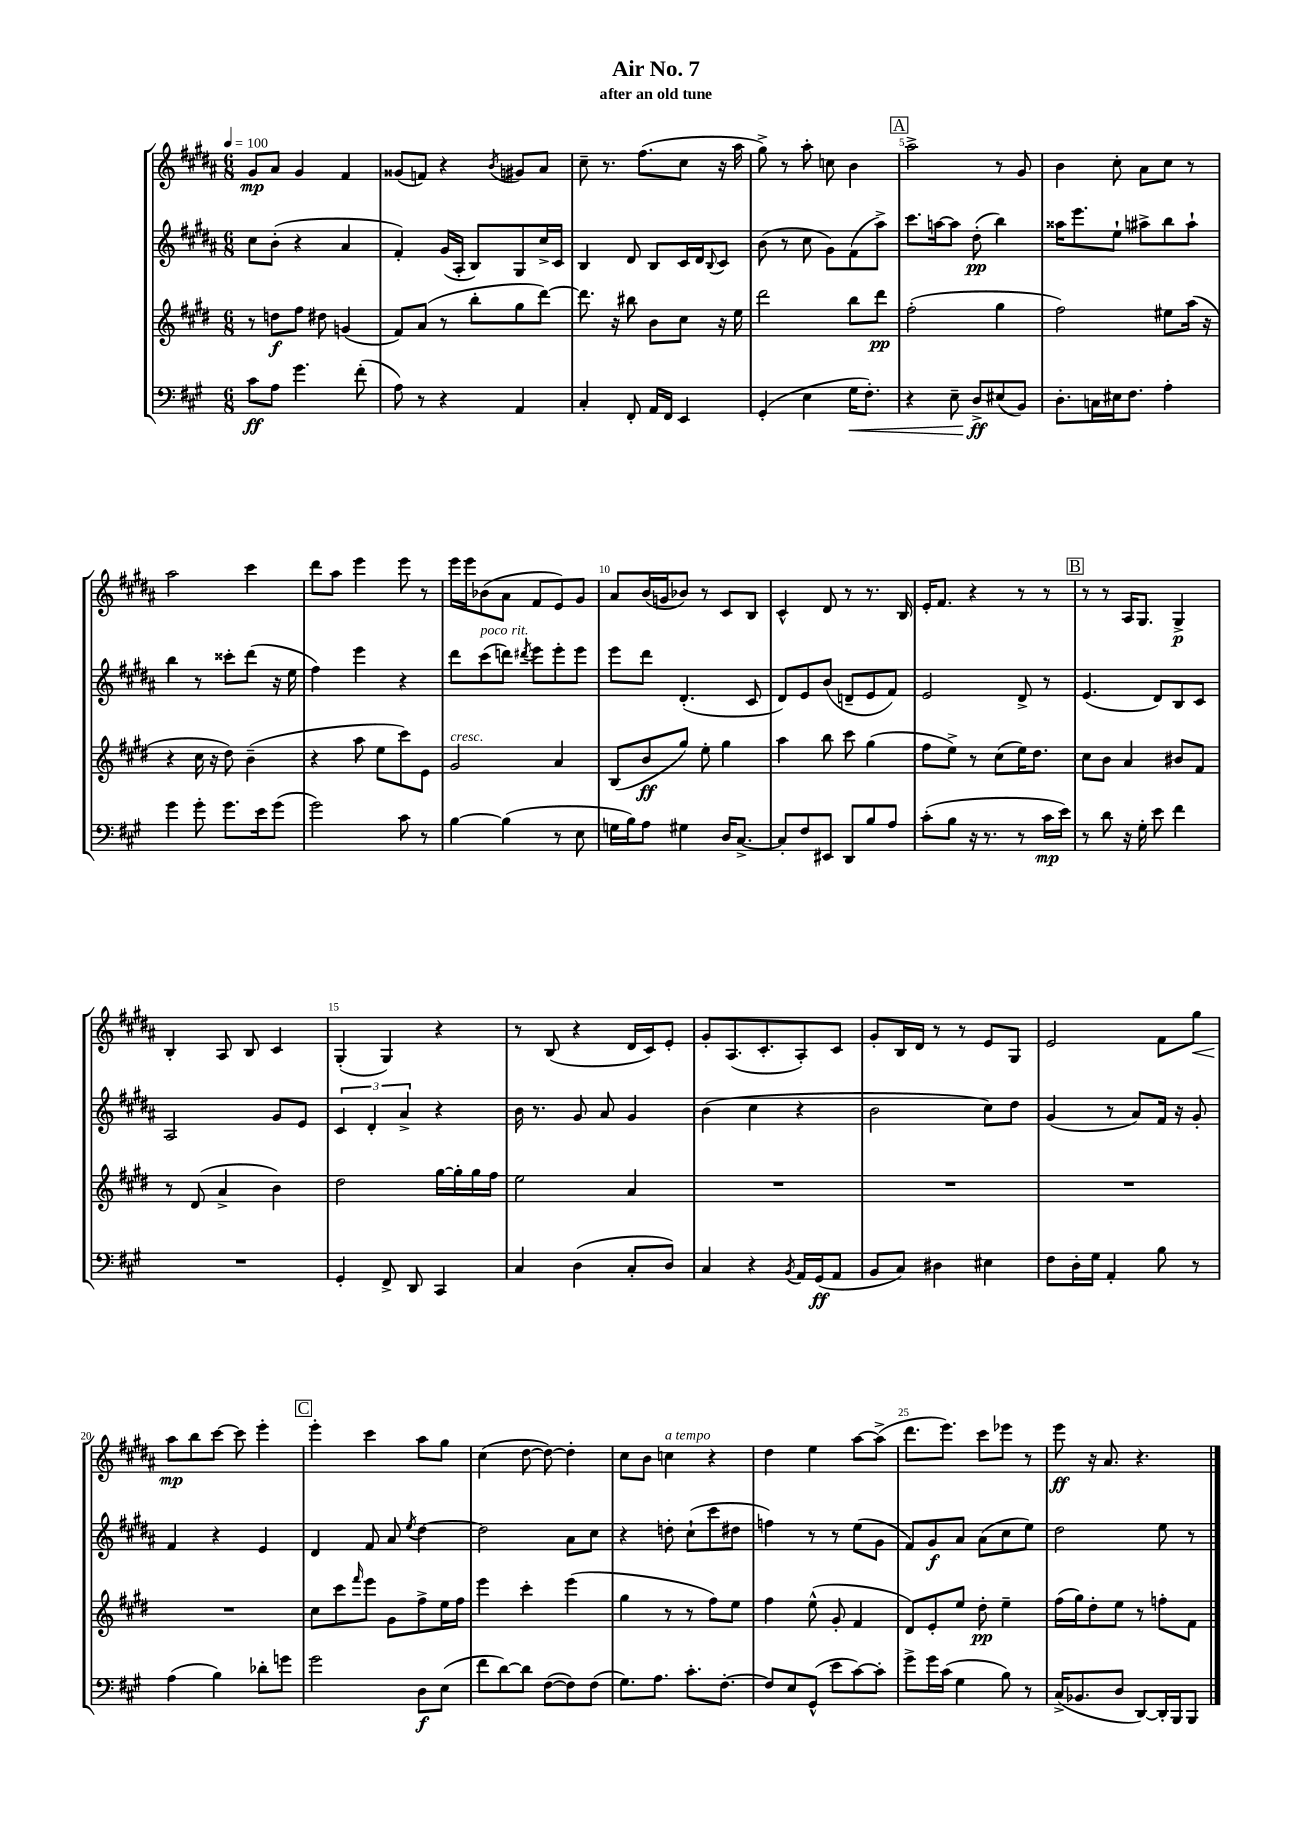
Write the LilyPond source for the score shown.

\header { title = "Air No. 7" subtitle = "after an old tune" }
<<
\new StaffGroup <<
\new Staff = "s0" {
    \clef treble \key b \major \numericTimeSignature \time 6/8 \tempo 4 = 100
    gis'8\mp ais'8 gis'4 fis'4 |
    gisis'8( f'8) r4 \acciaccatura { b'8 } gis'8 ais'8 |
    cis''8-- r8. fis''8.( cis''8 r16 ais''16 |
    gis''8->) r8 ais''8-. c''8 b'4 |
    \mark \markup { \box "A" } ais''2-> r8 gis'8 |
    b'4 cis''8-. ais'8 cis''8 r8 |
    ais''2 cis'''4 |
    dis'''8 ais''8 e'''4 e'''8 r8 |
    e'''16 e'''16 bes'8( ais'8 fis'8 e'8) gis'8 |
    ais'8 b'16( g'16 bes'8) r8 cis'8 b8 |
    cis'4-^ dis'8 r8 r8. b16 |
    e'16-. fis'8. r4 r8 r8 |
    \mark \markup { \box "B" } r8 r8 ais16 gis8. gis4->\p |
    b4-. ais8 b8 cis'4 |
    gis4-.( gis4) r4 |
    r8 b8( r4 dis'16 cis'16) e'8-. |
    gis'8-. ais8.( cis'8.-. ais8-.) cis'8 |
    gis'8-. b16 dis'16 r8 r8 e'8 gis8 |
    e'2 fis'8 gis''8\< |
    ais''8\mp\! b''8 cis'''8~ cis'''8 e'''4-. |
    \mark \markup { \box "C" } e'''4-. cis'''4 ais''8 gis''8 |
    cis''4( dis''8~ dis''8~) dis''4-. |
    cis''8 b'8 c''4^\markup { \italic "a tempo" } r4 |
    dis''4 e''4 ais''8~ ais''8->( |
    dis'''8. e'''8.) cis'''8 ees'''8 r8 |
    e'''8\ff r16 ais'8. r4. \bar "|." |
}
\new Staff = "s1" {
    \clef treble \key b \major \numericTimeSignature \time 6/8
    cis''8 b'8-.( r4 ais'4 |
    fis'4-.) gis'16( ais16-. b8) gis8 cis''16-> cis'16 |
    b4 dis'8 b8 cis'16 dis'16 \appoggiatura { b8 } cis'8 |
    b'8( r8 cis''8 gis'8) fis'8( ais''8->) |
    \mark \markup { \box "A" } cis'''8. a''16~ a''8 dis''8-.\pp( b''4) |
    aisis''16 e'''8. e''8-! ais''8-> b''8 ais''8-! |
    b''4 r8 cisis'''8-. dis'''8( r16 e''16 |
    fis''4) e'''4 r4 |
    dis'''8 cis'''8^\markup { \italic "poco rit." }( d'''8) \acciaccatura { dis'''8 } e'''8 e'''8-. e'''8 |
    e'''8 dis'''8 dis'4.-.( cis'8 |
    dis'8) e'8 b'8( d'8-- e'8 fis'8) |
    e'2 dis'8-> r8 |
    \mark \markup { \box "B" } e'4.( dis'8) b8 cis'8 |
    ais2 gis'8 e'8 |
    \tuplet 3/2 { cis'4 dis'4-. ais'4-> } r4 |
    b'16 r8. gis'8 ais'8 gis'4 |
    b'4( cis''4 r4 |
    b'2 cis''8) dis''8 |
    gis'4( r8 ais'8) fis'16 r16 gis'8-. |
    fis'4 r4 e'4 |
    \mark \markup { \box "C" } dis'4 fis'8 ais'8 \acciaccatura { e''8 } dis''4~ |
    dis''2 ais'8 cis''8 |
    r4 d''8-. cis''8-!( cis'''8 dis''8 |
    f''4) r8 r8 e''8( gis'8 |
    fis'8) gis'8\f ais'8 ais'8( cis''8 e''8) |
    dis''2 e''8 r8 \bar "|." |
}
\new Staff = "s2" {
    \clef treble \key e \major \numericTimeSignature \time 6/8
    r8 d''8\f fis''8 dis''8 g'4( |
    fis'8) a'8( r8 b''8-. gis''8 dis'''8~) |
    dis'''8. r16 bis''8 b'8 cis''8 r16 e''16 |
    dis'''2 b''8 dis'''8\pp |
    \mark \markup { \box "A" } fis''2-.( gis''4 |
    fis''2) eis''8 a''16( r16 |
    r4 cis''16 r16 dis''8) b'4--( |
    r4 a''8 e''8 cis'''8) e'8 |
    gis'2^\markup { \italic "cresc." } a'4 |
    b8( b'8\ff gis''8) e''8-. gis''4 |
    a''4 b''8 cis'''8 gis''4( |
    fis''8 e''8->) r8 cis''8( e''16) dis''8. |
    \mark \markup { \box "B" } cis''8 b'8 a'4 bis'8 fis'8 |
    r8 dis'8( a'4-> b'4) |
    dis''2 gis''16~ gis''16-. gis''16 fis''16 |
    e''2 a'4 |
    R2. |
    R2. |
    R2. |
    R2. |
    \mark \markup { \box "C" } cis''8 cis'''8 \grace { fis'''16 } e'''8 gis'8 fis''8-> e''16 fis''16 |
    e'''4 cis'''4-. e'''4( |
    gis''4 r8 r8 fis''8) e''8 |
    fis''4 e''8-^( gis'8-. fis'4 |
    dis'8) e'8-. e''8 dis''8-.\pp e''4-- |
    fis''16( gis''16) dis''8-. e''8 r8 f''8-. fis'8 \bar "|." |
}
\new Staff = "s3" {
    \clef bass \key a \major \numericTimeSignature \time 6/8
    cis'8\ff a8 gis'4. fis'8-.( |
    a8) r8 r4 a,4 |
    cis4-. fis,8-. a,16 fis,16 e,4 |
    gis,4-.( e4 gis16\< fis8.-.) |
    \mark \markup { \box "A" } r4 e8-- d8->\ff\! eis8( b,8) |
    d8.-. c16 eis16 fis8. a4-. |
    gis'4 gis'8-. gis'8. e'16 gis'8( |
    gis'2) cis'8 r8 |
    b4~ b4( r8 e8 |
    g16 b16) a8 gis4 d16 cis8.~-> |
    cis8-. fis8 eis,8 d,8 b8 a8 |
    cis'8-.( b8 r16 r8. r8 cis'16\mp e'16) |
    \mark \markup { \box "B" } r8 d'8 r16 gis16-. e'8 fis'4 |
    R2. |
    gis,4-. fis,8-> d,8 cis,4 |
    cis4 d4( cis8-. d8) |
    cis4 r4 \acciaccatura { b,8 } a,16 gis,16\ff( a,8 |
    b,8 cis8) dis4 eis4 |
    fis8 d16-. gis16 a,4-. b8 r8 |
    a4( b4) des'8-. g'8 |
    \mark \markup { \box "C" } gis'2 d8\f e8( |
    fis'8 d'8~) d'8 fis8~( fis8) fis8( |
    gis8.) a8. cis'8.-. fis8.~-. |
    fis8 e8 gis,8-^( e'8 cis'8~) cis'8-. |
    gis'8-> gis'16 cis'16( gis4 b8) r8 |
    cis16->( bes,8. d8 d,8~) d,16-. b,,16 b,,8 \bar "|." |
}
>>
>>
\layout { \context { \Score \override BarNumber.break-visibility = ##(#f #t #t) barNumberVisibility = #(every-nth-bar-number-visible 5) } }
